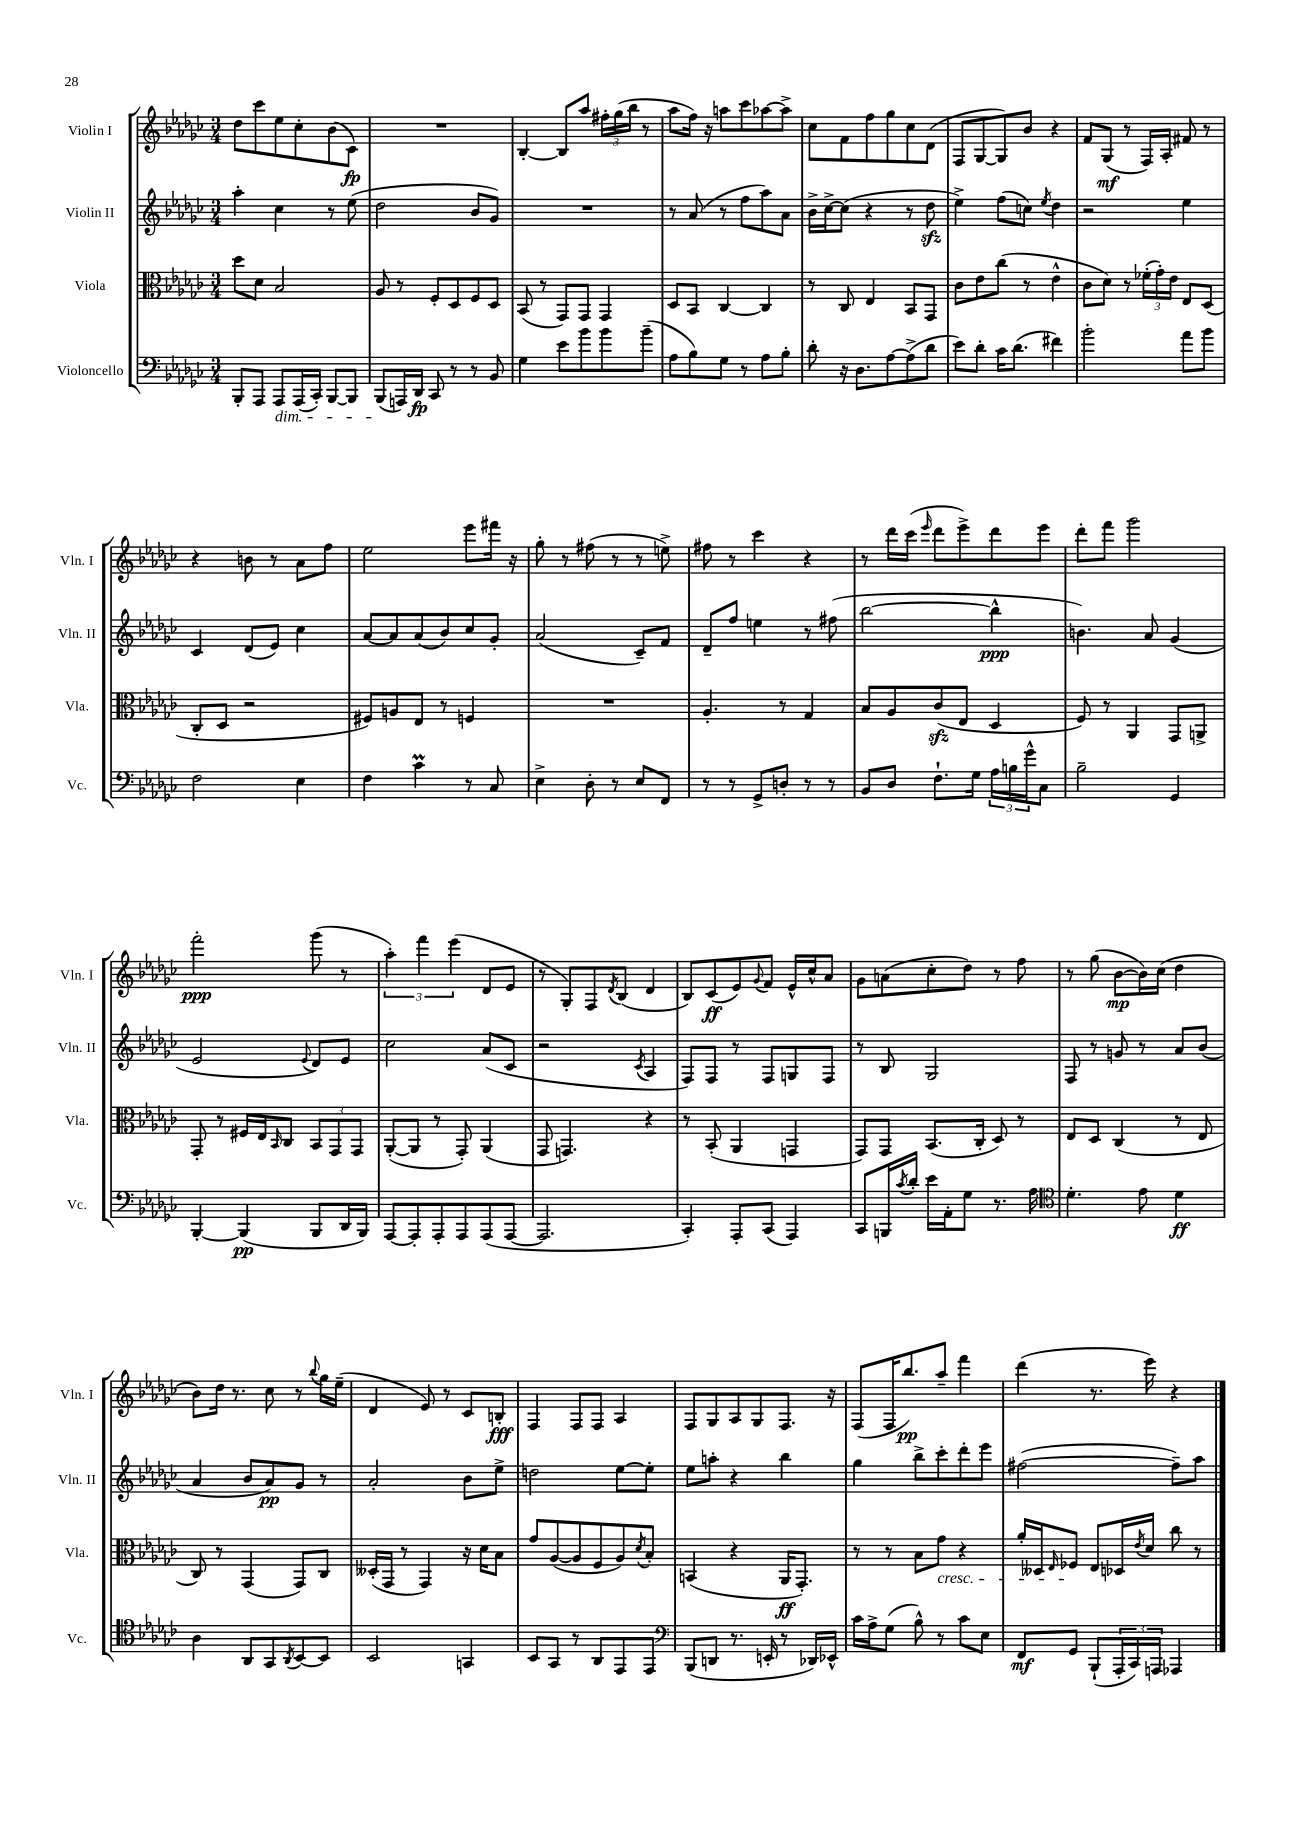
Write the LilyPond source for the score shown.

<<
\new StaffGroup <<
\new Staff = "s0" \with { instrumentName = "Violin I" shortInstrumentName = "Vln. I" } {
    \clef treble \key ges \major \numericTimeSignature \time 3/4
    des''8 ces'''8 ees''8 ces''8-. bes'8( ces'8\fp) |
    R2. |
    bes4~-. bes8 aes''8 \tuplet 3/2 { fis''16-. ges''16( bes''16 } r8 |
    aes''8 f''16) r16 a''8 ces'''8 aes''8~ aes''8-> |
    ces''8 f'8 f''8 ges''8 ces''8 des'8( |
    f8 ges8~ ges8) bes'8 r4 |
    f'8 ges8\mf( r8 f16) aes16-. fis'8 r8 |
    r4 b'8 r8 aes'8 f''8 |
    ees''2 ees'''8 fis'''16 r16 |
    ges''8-. r8 fis''8( r8 r8 e''8->) |
    fis''8 r8 ces'''4 r4 |
    r8 des'''16 ces'''16( \grace { ees'''16 } des'''8 ees'''8->) des'''8 ees'''8 |
    des'''8-. f'''8 ges'''2 |
    f'''2-.\ppp ges'''8( r8 |
    \tuplet 3/2 { aes''4-.) f'''4 ees'''4( } des'8 ees'8 |
    r8 ges8-.) f8 \acciaccatura { des'8 } bes8( des'4 |
    bes8) ces'8\ff( ees'8) \appoggiatura { ges'8 } f'8 ees'16-^ ces''16-^ aes'8 |
    ges'8 a'8( ces''8-. des''8) r8 f''8 |
    r8 ges''8( bes'8~\mp bes'16) ces''16( des''4 |
    bes'8) des''16 r8. ces''8 r8 \appoggiatura { bes''8 } ges''16 ees''16--( |
    des'4 ees'8) r8 ces'8 b8-.\fff |
    f4 f8 f8 aes4 |
    f8 ges8 aes8 ges8 f8. r16 |
    f8( f16 bes''8.\pp) aes''8-- f'''4 |
    des'''4( r8. ees'''16) r4 \bar "|." |
}
\new Staff = "s1" \with { instrumentName = "Violin II" shortInstrumentName = "Vln. II" } {
    \clef treble \key ges \major \numericTimeSignature \time 3/4
    aes''4-. ces''4 r8 ees''8( |
    des''2 bes'8 ges'8) |
    R2. |
    r8 aes'8( r8 f''8 aes''8) aes'8 |
    bes'16-> ces''16~-> ces''8( r4 r8 des''8\sfz |
    ees''4->) f''8( c''8) \acciaccatura { ees''8 } des''4 |
    r2 ees''4 |
    ces'4 des'8( ees'8) ces''4 |
    aes'8~ aes'8 aes'8( bes'8) ces''8 ges'8-. |
    aes'2( ces'8--) f'8 |
    des'8-- f''8 e''4 r8 fis''8( |
    bes''2~ bes''4-^\ppp |
    b'4.) aes'8 ges'4( |
    ees'2 \appoggiatura { ees'8 } des'8) ees'8 |
    ces''2 aes'8( ces'8 |
    r2 \acciaccatura { ces'8 } aes4 |
    f8) f8 r8 f8 g8 f8 |
    r8 bes8 ges2 |
    f8 r8 g'8 r8 aes'8 bes'8( |
    aes'4 bes'8 aes'8\pp) ges'8 r8 |
    aes'2-. bes'8 ees''8-> |
    d''2 ees''8~ ees''8-. |
    ees''8 a''8-. r4 bes''4 |
    ges''4 bes''8-> ces'''8-. des'''8-. ees'''8 |
    fis''2~( fis''8--) aes''8 \bar "|." |
}
\new Staff = "s2" \with { instrumentName = "Viola" shortInstrumentName = "Vla." } {
    \clef alto \key ges \major \numericTimeSignature \time 3/4
    des''8 des'8 bes2 |
    aes8 r8 f8-. des8 f8 des8 |
    bes,8( r8 ges,8) ges,8 ges,4 |
    des8 bes,8 ces4~ ces4 |
    r8 ces8 ees4 bes,8 ges,8 |
    ces'8 ees'8 ces''8( r8 ees'4-^ |
    ces'8 des'8) r8 \tuplet 3/2 { fes'16-.( ges'16-.) ees'16 } ees8 des8( |
    ces8-. des8 r2 |
    fis8) a8 ees8 r8 f4 |
    R2. |
    aes4.-. r8 ges4 |
    bes8 aes8 ces'8\sfz( ees8 des4 |
    f8) r8 aes,4 ges,8 a,8-> |
    ges,8-. r8 fis16 ees16 \grace { bes,16 } ces8 \tuplet 3/2 { bes,8 ges,8 ges,8 } |
    aes,8~-.( aes,8 r8 ges,8-.) aes,4( |
    ges,8 g,4.) r4 |
    r8 bes,8-.( aes,4 g,4 |
    ges,8) ges,8 bes,8.( ces16-. des8) r8 |
    ees8 des8 ces4( r8 ees8 |
    ces8) r8 ges,4( ges,8) ces8 |
    deses16-.( ges,16 r8 ges,4) r16 des'16 bes8 |
    ges'8 aes8~( aes8 f8 aes8) \acciaccatura { des'8 } bes8-. |
    b,4( r4 aes,16\ff ges,8.-.) |
    r8 r8 bes8 ges'8\cresc r4 |
    aes'16-. deses16 \grace { ees16 } fes8\! ees8 des16 \acciaccatura { ees'8 } des'16 ces''8 r8 \bar "|." |
}
\new Staff = "s3" \with { instrumentName = "Violoncello" shortInstrumentName = "Vc." } {
    \clef bass \key ges \major \numericTimeSignature \time 3/4
    bes,,8-. aes,,8 aes,,8\dim aes,,16( ces,16-.) bes,,8~ bes,,8 |
    bes,,8\!( a,,16) des,16\fp ces,8 r8 r8 bes,8 |
    ges4 ees'8 bes'8 bes'8 bes'8--( |
    aes8 bes8) ges8 r8 aes8 bes8-. |
    des'8-. r16 des8. aes8~ aes8->( des'8 |
    ees'8) des'8-. ces'16 des'8.( fis'4) |
    bes'2-. aes'8 bes'8 |
    f2 ees4 |
    f4 ces'4\prall r8 ces8 |
    ees4-> des8-. r8 ees8 f,8 |
    r8 r8 ges,8-> d8-. r8 r8 |
    bes,8 des8 f8.-! ges16 \tuplet 3/2 { aes16 b16 ges'16-^ } ces8 |
    bes2-- ges,4 |
    bes,,4~-. bes,,4\pp( bes,,8 des,16 bes,,16) |
    aes,,8~ aes,,8-. aes,,8-. aes,,8 aes,,8( aes,,8~ |
    aes,,2. |
    ces,4-.) aes,,8-. ces,8( aes,,4) |
    ces,8 b,,16 \acciaccatura { ces'8 } des'16-. ees'16 aes,16-. ges8 r8. aes16 |
    \clef tenor des'4.-. ees'8 des'4\ff |
    aes4 aes,8 ges,8 \acciaccatura { aes,8 } bes,8~ bes,8 |
    bes,2 g,4 |
    bes,8 ges,8 r8 aes,8 ees,8 ees,8 |
    \clef bass bes,,8( d,8 r8. e,16-. r8 des,16) ees,16-^ |
    ces'16 aes16-> ges8( bes8-^) r8 ces'8 ees8 |
    f,8\mf ges,8 bes,,8-!( \tuplet 3/2 { aes,,16-. ces,16) a,,16 } aes,,4 \bar "|." |
}
>>
>>
\layout { \context { \Score \remove "Bar_number_engraver" } }
